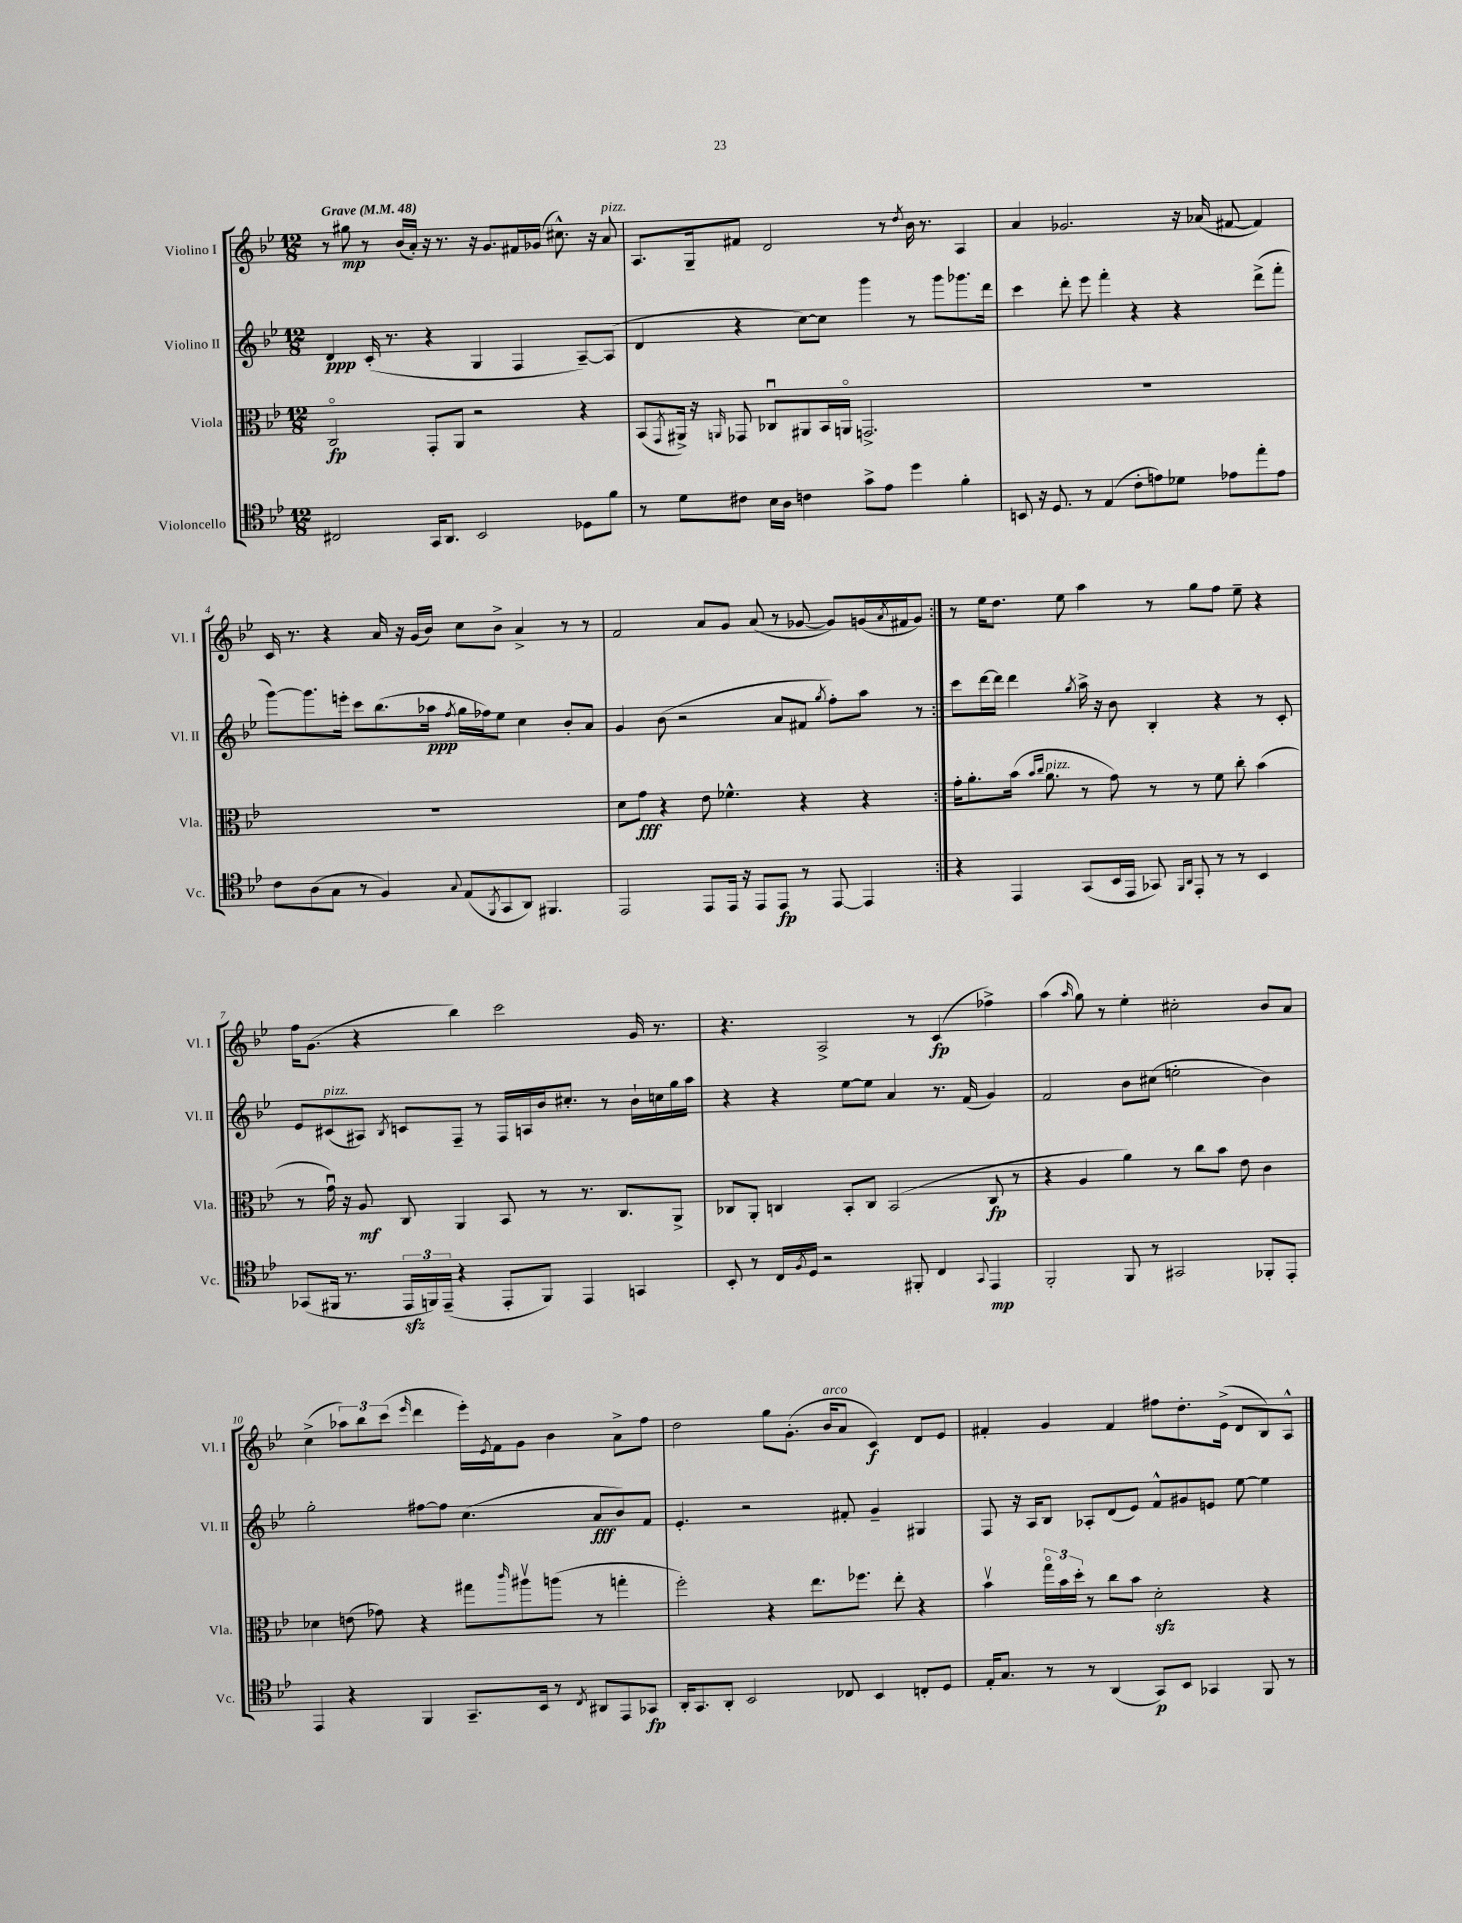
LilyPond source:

<<
\new StaffGroup <<
\new Staff = "s0" \with { instrumentName = "Violino I" shortInstrumentName = "Vl. I" } {
    \clef treble \key bes \major \numericTimeSignature \time 12/8 \tempo "Grave" 4 = 48
    \repeat volta 2 { r8 gis''8\mp r8 bes'16( a'16-.) r16 r8. r16 g'8. fis'16 ges'16( cis''8.-^) r16 a'8^\markup { \italic "pizz." } |
    a8. g16-- fis'8 d'2 r8 \acciaccatura { d''8 } bes'16 r8. a4 |
    a'4 ges'2. r16 aes'16( fis'8~ fis'4) |
    c'16 r8. r4 a'16 r16 g'16( bes'16) c''8 bes'8-> a'4-> r8 r8 |
    f'2 a'8 g'8 a'8( r8 ges'8~ ges'8) g'16( \acciaccatura { a'8 } fis'16 g'8) | }
    r8 ees''16 d''8. ees''8 a''4 r8 g''8 f''8 ees''8-- r4 |
    f''16 g'8.( r4 bes''4) c'''2 g'16 r8. |
    r4. a2-> r8 c'4\fp( fes''4->) |
    a''4( \grace { a''16 } g''8) r8 ees''4-. cis''2-. bes'8 a'8 |
    c''4->( \tuplet 3/2 { aes''8) bes''8 c'''8( } \grace { ees'''16 } d'''4 ees'''16-.) \acciaccatura { ees'8 } f'16 g'8 bes'4 a'8-> f''8 |
    d''2 g''8 g'8.-.( bes'16^\markup { \italic "arco" } a'8 c'4\f) d'8 ees'8 |
    fis'4-. g'4 fis'4 fis''8 d''8.-. ees'16->( d'8 bes8) a8-^ \bar "|." |
}
\new Staff = "s1" \with { instrumentName = "Violino II" shortInstrumentName = "Vl. II" } {
    \clef treble \key bes \major \numericTimeSignature \time 12/8
    \repeat volta 2 { d'4\ppp c'16-.( r8. r4 g4 f4 a8~--) a8( |
    d'4 r4 c''8~) c''8 g'''4 r8 g'''8 ges'''8. d'''16 |
    c'''4 d'''8-. ees'''8 f'''4-. r4 r4 d'''8->( f'''8-. |
    g'''8~) g'''8. e'''16-. c'''8 bes''8.( aes''16\ppp \acciaccatura { f''8 } g''16 fes''16) ees''8 c''4 bes'8-. a'8 |
    g'4 bes'8( r2 a'8 fis'8 \acciaccatura { g''8 } f''8-.) a''8 r8 | }
    c'''8 d'''16~ d'''16 d'''4 \acciaccatura { g''8 } a''16-> r16 bes'8 bes4-. r4 r8 c'8-. |
    ees'8 cis'8^\markup { \italic "pizz." }( ais8) \acciaccatura { bes8 } c'8 f8-- r8 f16 a16 bes'16 cis''8.-. r8 bes'16-! c''16 g''16 a''16 |
    r4 r4 ees''8~ ees''8 a'4 r8. f'16( g'4) |
    f'2 bes'8 cis''8( e''2-. bes'4) |
    g''2-. fis''8~ fis''8 c''4.( a'8\fff bes'8) f'8 |
    ees'4.-. r2 fis'8-. g'4-- gis4 |
    f8 r16 a16 bes8 aes8-. d'8( ees'8) f'8-^ gis'8 e'8 ees''8~ ees''4 \bar "|." |
}
\new Staff = "s2" \with { instrumentName = "Viola" shortInstrumentName = "Vla." } {
    \clef alto \key bes \major \numericTimeSignature \time 12/8
    \repeat volta 2 { c2\flageolet\fp g,8-. a,8 r2 r4 |
    bes,8( \acciaccatura { g,8 } ais,16->) r16 \grace { a,16 } ges,8 ces8\downbow ais,8 bes,16 a,16\flageolet g,2.-> |
    R1. |
    R1. |
    d'8 g'8\fff r4 ees'8 fes'4.-^ r4 r4 | }
    g'16-. a'8.-. bes'16( \grace { bes'16 c''16 } a'8.^\markup { \italic "pizz." } r8 g'8) r8 r8 f'8 c''8-. bes'4( |
    r8 g'16\downbow) r16 a8\mf c8 a,4 bes,8 r8 r8. c8. a,8-> |
    ces8 a,8-. c4 bes,8-. c8 bes,2( c8\fp r8 |
    r4 a4 a'4) r8 c''8 bes'8 ees'8 c'4 |
    des'4 e'8( ges'8) r4 gis''8 \grace { c'''16 } ais''8\upbow a''8( r8 g''4-. |
    f''2-.) r4 ees''8. fes''8. ees''8-. r4 |
    bes'4\upbow \tuplet 3/2 { g''16\flageolet bes'16 d''16-. } r8 c''8 bes'8 d'2-.\sfz r4 \bar "|." |
}
\new Staff = "s3" \with { instrumentName = "Violoncello" shortInstrumentName = "Vc." } {
    \clef tenor \key bes \major \numericTimeSignature \time 12/8
    \repeat volta 2 { cis2 g,16 a,8. bes,2 des8 f'8 |
    r8 d'8 cis'8 bes16 a16 c'4 g'8-> ees'8 d''4 f'4-. |
    b,8 r16 d8. r8 ees4( c'8-. e'8) des'8 ees'8 ees''8-. ees'8 |
    c'8 a8( g8 r8 f4) \appoggiatura { g8 } ees8( \acciaccatura { f,8 } g,8 a,8) fis,4. |
    ees,2 ees,8 ees,16 r16 ees,8 ees,8\fp r8 ees,8~ ees,4 | }
    r4 ees,4 g,8( bes,16 ees,16 ges,8) \grace { f,16 a,16 } ees,8-. r8 r8 bes,4 |
    ges,8( fis,16 r8. \tuplet 3/2 { ees,16\sfz f,16) ees,16--( } r4 ees,8-. f,8) ees,4 g,4 |
    bes,8-. r8 c16 \acciaccatura { f8 } d16 r2 fis,8-. c4 \appoggiatura { g,8 } ees,4\mp |
    f,2-. f,8 r8 gis,2 fes,8-. ees,8-. |
    ees,4 r4 f,4 g,8.-- bes,16 r8 \acciaccatura { c8 } ais,8 ees,8 ges,8\fp |
    a,16-. g,8. a,8-. bes,2 ces8 bes,4 c8-. d8 |
    ees16-. g8. r8 r8 a,4( g,8\p) bes,8 ges,4 f,8 r8 \bar "|." |
}
>>
>>
